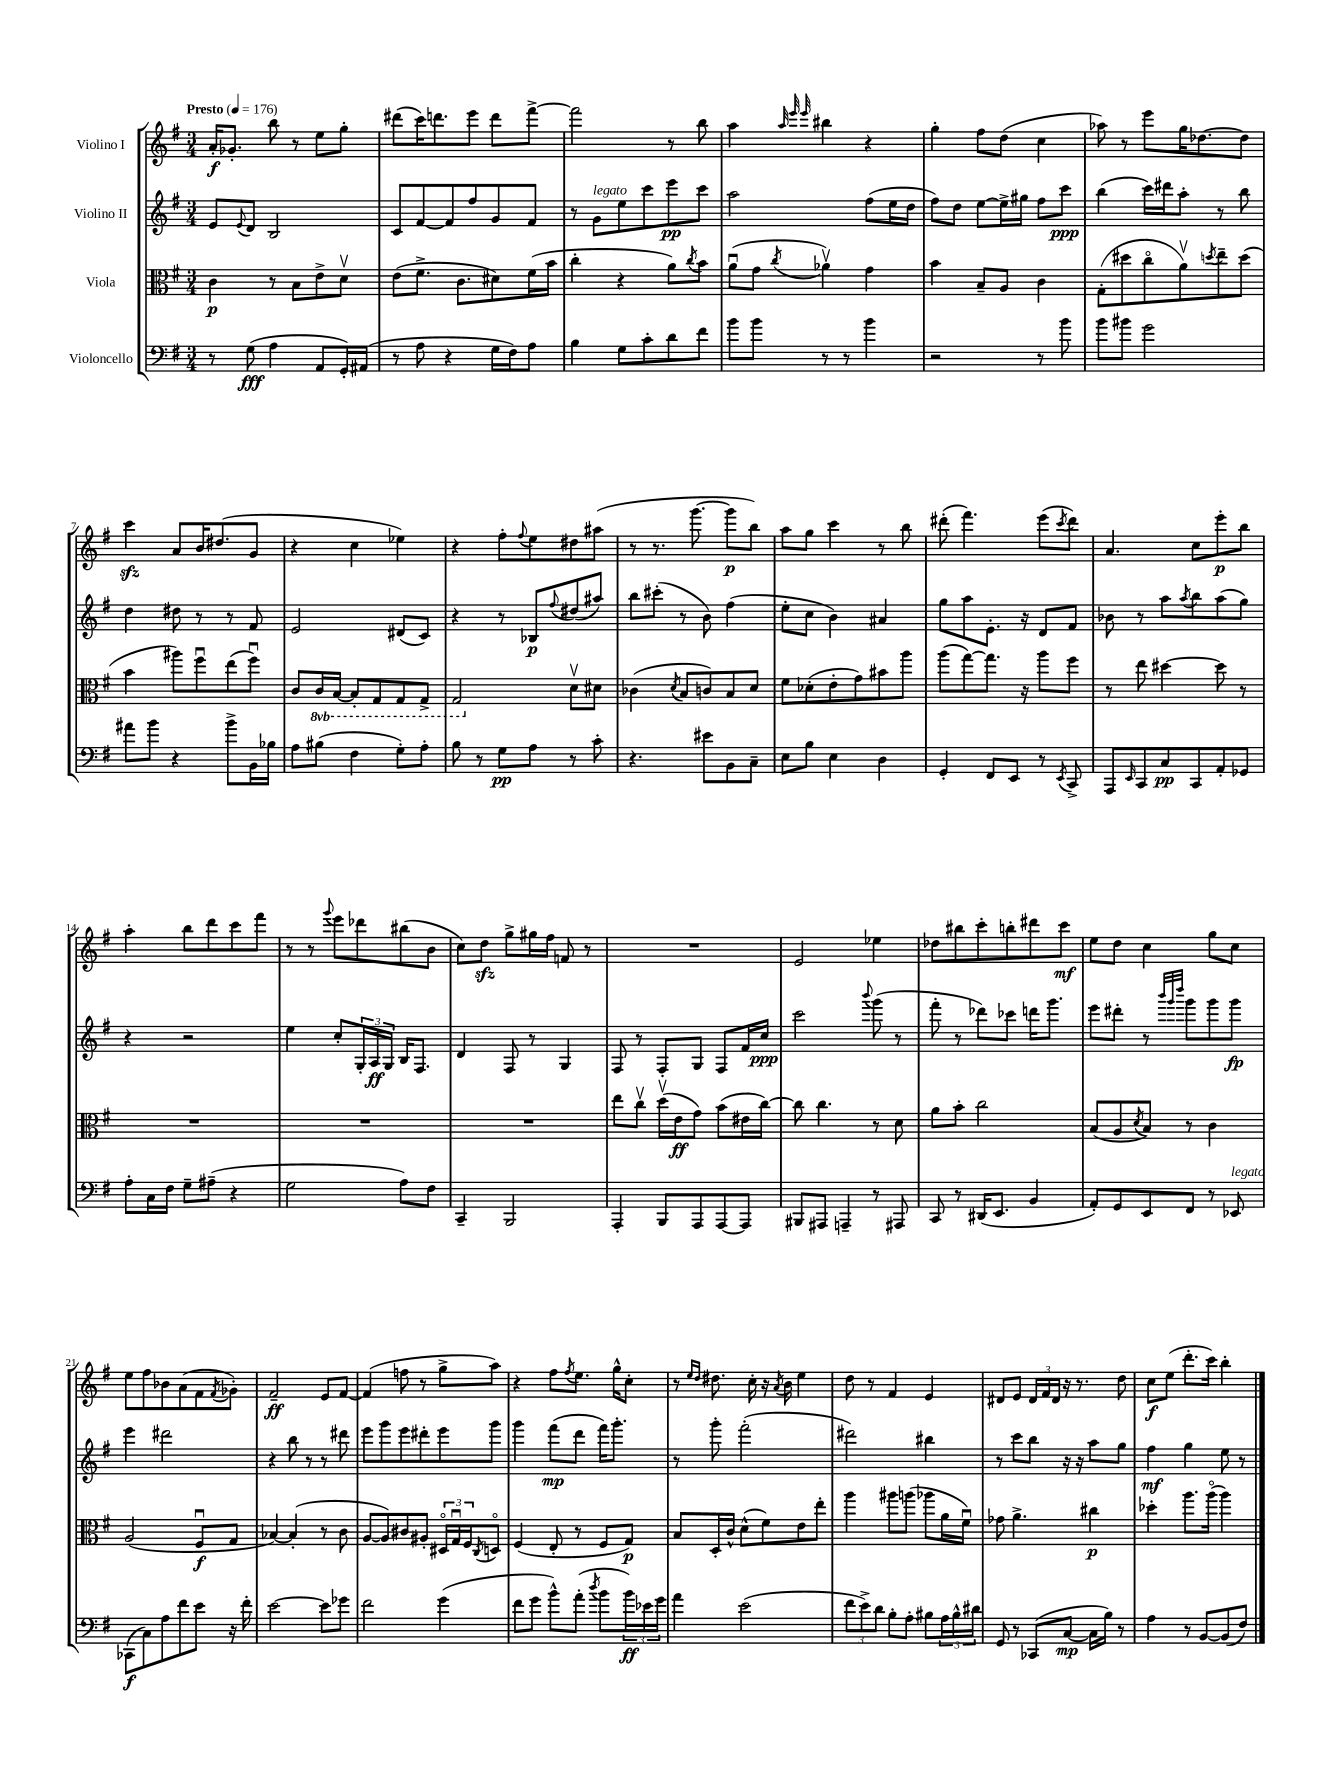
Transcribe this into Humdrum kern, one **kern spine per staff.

**kern	**dynam	**kern	**dynam	**kern	**dynam	**kern	**dynam
*part4	*part4	*part3	*part3	*part2	*part2	*part1	*part1
*staff4	*staff4	*staff3	*staff3	*staff2	*staff2	*staff1	*staff1
*I"Violoncello	*	*I"Viola	*	*I"Violino II	*	*I"Violino I	*
*clefF4	*	*clefC3	*	*clefG2	*	*clefG2	*
*k[f#]	*	*k[f#]	*	*k[f#]	*	*k[f#]	*
*M3/4	*	*M3/4	*	*M3/4	*	*M3/4	*
*MM176	*	*MM176	*	*MM176	*	*MM176	*
=1	=1	=1	=1	=1	=1	=1	=1
!	!	!	!	!	!	!LO:TX:a:B:t=Presto	!
8r	.	4c\	p	8e/L	.	16a'/KL	f
.	.	.	.	.	.	8.g-X'/J	.
.	.	.	.	8qqe/	.	.	.
(8G\	fff	.	.	8d/J	.	.	.
4A\	.	8r	.	2B/	.	8bb\	.
.	.	8B\L	.	.	.	8r	.
8AA/L	.	8e^\	.	.	.	8ee\L	.
16GG'/L)	.	8dv\J	.	.	.	8gg'\J	.
(16AA#X/JJ	.	.	.	.	.	.	.
=2	=2	=2	=2	=2	=2	=2	=2
8r	.	(8e\L	.	8c/L	.	(8ddd#X\L	.
8A\	.	8.f#^\J	.	[8f#/	.	16ccc\K)	.
.	.	.	.	.	.	8.dddn\	.
4r	.	.	.	8f#/]	.	.	.
.	.	8.c\L	.	.	.	.	.
.	.	.	.	8ff#/	.	8eee\J	.
16G\LL	.	8d#X\)	.	8g/	.	8ddd\L	.
16F#\J)	.	.	.	.	.	.	.
8A\J	.	(16f#\L	.	8f#/J	.	[8fff#^\J	.
.	.	16b\JJ	.	.	.	.	.
=3	=3	=3	=3	=3	=3	=3	=3
4B\	.	4cc'\	.	8r	.	2fff#\]	.
!	!	!	!	!LO:TX:a:i:t=legato	!	!	!
.	.	.	.	8g\L	.	.	.
8G\L	.	4r	.	8ee\	.	.	.
8c'\	.	.	.	8ccc\	.	.	.
8d\	.	8a\L)	.	8eee\	pp	8r	.
.	.	8qcc/	.	.	.	.	.
8f#\J	.	8b\J	.	8ccc\J	.	8bb\	.
=4	=4	=4	=4	=4	=4	=4	=4
8b\L	.	(8au\L	.	2aa\	.	4aa\	.
8b\J	.	8g\J	.	.	.	.	.
.	.	.	.	.	.	32qqaa/	.
.	.	.	.	.	.	32qqeee/	.
.	.	8qcc/	.	.	.	32qqeee/	.
8r	.	4a-Xv\)	.	.	.	4bb#X\	.
8r	.	.	.	.	.	.	.
4b\	.	4g\	.	(8ff#\L	.	4r	.
.	.	.	.	16ee\L	.	.	.
.	.	.	.	16dd\JJ	.	.	.
=5	=5	=5	=5	=5	=5	=5	=5
2r	.	4b\	.	8ff#\L)	.	4gg'\	.
.	.	.	.	8dd\J	.	.	.
.	.	8B~/L	.	[8ee\L	.	8ff#\L	.
.	.	8A/J	.	16ee^\L]	.	(8dd\J	.
.	.	.	.	16gg#X\JJ	.	.	.
8r	.	4c\	.	8ff#\L	.	4cc\	.
8b\	.	.	.	8ccc\J	ppp	.	.
=6	=6	=6	=6	=6	=6	=6	=6
8b\L	.	(8G'\L	.	(4bb\	.	8aa-X\)	.
8b#X\J	.	8dd#X\	.	.	.	8r	.
2g\	.	8cc\	.	16ccc\LL)	.	8eee\L	.
.	.	.	.	16ddd#X\J	.	.	.
.	.	8av\)	.	8aa'\J	.	16gg\K	.
.	.	.	.	.	.	[8.dd-X\	.
.	.	8qddn/	.	.	.	.	.
.	.	8ee~\	.	8r	.	.	.
.	.	(8dd\J	.	8bb\	.	8dd-\J]	.
!!LO:LB:g=z
=7	=7	=7	=7	=7	=7	=7	=7
8a#X\L	.	4b\	.	4dd\	.	4ccczz\	.
8b\J	.	.	.	.	.	.	.
4r	.	8aa#X\L)	.	8dd#X\	.	8a/L	.
.	.	8ff#u\	.	8r	.	16b/K	.
.	.	.	.	.	.	(8.dd#X/	.
8b^\L	.	(8ee\	.	8r	.	.	.
16BB\L	.	8ff#u\J)	.	8f#/	.	8g/J	.
16B-X\JJ	.	.	.	.	.	.	.
=8	=8	=8	=8	=8	=8	=8	=8
8A\L	.	8c/L	.	2e/	.	4r	.
*	*	*8ba	*	*	*	*	*
(8B#X\J	.	16C/L	.	.	.	.	.
.	.	[16BB/JJ	.	.	.	.	.
4F#\	.	8BB'/L]	.	.	.	4cc\	.
.	.	8GG/	.	.	.	.	.
8G'\L)	.	8GG/	.	(8d#X/L	.	4ee-X\)	.
8A'\J	.	8GG^/J	.	8c/J)	.	.	.
=9	=9	=9	=9	=9	=9	=9	=9
8B\	.	2GG/	.	4r	.	4r	.
8r	.	.	.	.	.	.	.
8G\L	pp	.	.	8r	.	8ff#'\L	.
.	.	.	.	.	.	8qqff#/	.
8A\J	.	.	.	8B-X/L	p	8ee\	.
.	.	.	.	8qqff#/	.	.	.
*	*	*X8ba	*	*	*	*	*
8r	.	8dv\L	.	(8dd#X/	.	8dd#X\	.
8c'\	.	8d#X\J	.	8aa#X/J)	.	(8aa#X\J	.
=10	=10	=10	=10	=10	=10	=10	=10
4.r	.	(4c-X\	.	8bb\L	.	8r	.
.	.	.	.	(8ccc#X'\J	.	8.r	.
.	.	8qd/	.	.	.	.	.
.	.	8B/L	.	8r	.	.	.
.	.	.	.	.	.	[8.ggg\	.
8e#X\L	.	8cn/)	.	8b\)	.	.	.
8BB\	.	8B/	.	(4ff#\	.	8ggg\L]	p
8C~\J	.	8d/J	.	.	.	8bb\J)	.
=11	=11	=11	=11	=11	=11	=11	=11
8E\L	.	8f#\L	.	8ee'\L	.	8aa\L	.
8B\J	.	(8d-X'\	.	8cc\J	.	8gg\J	.
4E\	.	8e'\	.	4b\)	.	4ccc\	.
.	.	8g\)	.	.	.	.	.
4D\	.	8b#X\	.	4a#X/	.	8r	.
.	.	8aa\J	.	.	.	8bb\	.
=12	=12	=12	=12	=12	=12	=12	=12
4GG'/	.	(8aa\L	.	8gg\L	.	(8ddd#X'\	.
.	.	[8gg\)	.	8aa\	.	4.fff#\)	.
8FF#/L	.	8.gg\J]	.	8.e'\J	.	.	.
8EE/J	.	.	.	.	.	.	.
.	.	16r	.	16r	.	.	.
8r	.	8aa\L	.	8d/L	.	(8eee\L	.
8qEE/	.	.	.	.	.	8qccc/	.
8CC^/	.	8ff#\J	.	8f#/J	.	8ddd#\J)	.
=13	=13	=13	=13	=13	=13	=13	=13
8AAA/L	.	8r	.	8b-X\	.	4.a/	.
16qqEE/	.	.	.	.	.	.	.
8CC/	.	8ee\	.	8r	.	.	.
8C/	pp	[4dd#X\	.	8aa\L	.	.	.
.	.	.	.	8qaa/	.	.	.
8CC/	.	.	.	8bb\	.	8cc\L	.
8AA'/	.	8dd#\]	.	(8aa\	.	8eee'\	p
8GG-X/J	.	8r	.	8gg\J)	.	8bb\J	.
!!LO:LB:g=z
=14	=14	=14	=14	=14	=14	=14	=14
8A'\L	.	2.r	.	4r	.	4aa'\	.
16C\L	.	.	.	.	.	.	.
16F#\JJ	.	.	.	.	.	.	.
8G~\L	.	.	.	2r	.	8bb\L	.
(8A#X~\J	.	.	.	.	.	8ddd\	.
4r	.	.	.	.	.	8ccc\	.
.	.	.	.	.	.	8fff#\J	.
=15	=15	=15	=15	=15	=15	=15	=15
2G\	.	2.r	.	4ee\	.	8r	.
.	.	.	.	.	.	8r	.
.	.	.	.	.	.	8qqggg/	.
.	.	.	.	8cc'/L	.	8eee\L	.
.	.	.	.	24G'/L	.	8ddd-X\	.
.	.	.	.	24A/	ff	.	.
.	.	.	.	24G/JJ	.	.	.
8A\L)	.	.	.	16B/KL	.	(8bb#X\	.
.	.	.	.	8.F#/J	.	.	.
8F#\J	.	.	.	.	.	8b\J	.
=16	=16	=16	=16	=16	=16	=16	=16
4CC~/	.	2.r	.	4d/	.	8cc\L)	.
.	.	.	.	.	.	8ddzz\J	.
2BBB/	.	.	.	8F#/	.	8gg^\L	.
.	.	.	.	8r	.	16gg#X\L	.
.	.	.	.	.	.	16ff#\JJ	.
.	.	.	.	4G/	.	8fn/	.
.	.	.	.	.	.	8r	.
=17	=17	=17	=17	=17	=17	=17	=17
4AAA'/	.	8ee\L	.	8F#/	.	2.r	.
.	.	8ccv\J	.	8r	.	.	.
8BBB/L	.	(16ddv\LL	.	8F#'/L	.	.	.
.	.	16e\J	ff	.	.	.	.
8AAA/	.	8g\J)	.	8G/J	.	.	.
[8AAA/	.	(8b\L	.	8F#/L	.	.	.
8AAA/J]	.	16e#X\L	.	16f#/L	.	.	.
.	.	[16cc\JJ)	.	16cc/JJ	ppp	.	.
=18	=18	=18	=18	=18	=18	=18	=18
8BBB#X/L	.	8cc\]	.	2ccc\	.	2e/	.
8AAA#X/J	.	4.cc\	.	.	.	.	.
4AAAn~/	.	.	.	.	.	.	.
.	.	.	.	8qqbbb/	.	.	.
8r	.	8r	.	(8ggg\	.	4ee-X\	.
8AAA#X/	.	8d\	.	8r	.	.	.
=19	=19	=19	=19	=19	=19	=19	=19
8CC/	.	8a\L	.	8fff#'\	.	8dd-X\L	.
8r	.	8b'\J	.	8r	.	8bb#X\	.
(16DD#X/KL	.	2cc\	.	8ddd-X\L)	.	8ccc'\	.
8.EE/J	.	.	.	.	.	.	.
.	.	.	.	8ccc-X\J	.	8bbn'\	.
4BB/	.	.	.	16dddn\KL	.	8ddd#X\	.
.	.	.	.	8.ggg\J	.	.	.
.	.	.	.	.	.	8ccc\J	mf
=20	=20	=20	=20	=20	=20	=20	=20
8AA'/L)	.	(8B/L	.	8eee\L	.	8ee\L	.
8GG/	.	8A/	.	8ddd#X'\J	.	8dd\J	.
.	.	8qd/	.	.	.	.	.
8EE/	.	8B/J)	.	8r	.	4cc\	.
.	.	.	.	32qqbbb/LLL	.	.	.
.	.	.	.	32qqggg/	.	.	.
.	.	.	.	32qqdddd/JJJ	.	.	.
8FF#/J	.	8r	.	8ggg\L	.	.	.
8r	.	4c\	.	8ggg\	.	8gg\L	.
!LO:TX:a:i:t=legato	!	!	!	!	!	!	!
8EE-X/	.	.	.	8ggg\J	fp	8cc\J	.
!!LO:LB:g=z
=21	=21	=21	=21	=21	=21	=21	=21
(8CC-X\L	f	(2A/	.	4eee\	.	8ee\L	.
8C\)	.	.	.	.	.	8ff#\	.
8A\	.	.	.	2ddd#X\	.	8b-X\	.
8f#\	.	.	.	.	.	(8a\	.
8e\J	.	8F#u/L	f	.	.	8f#\	.
.	.	.	.	.	.	8qf#/	.
16r	.	8G/J	.	.	.	8g-X'\J)	.
16f#'\	.	.	.	.	.	.	.
=22	=22	=22	=22	=22	=22	=22	=22
[2e\	.	[4B-X/)	.	4r	.	2f#~/	ff
.	.	(4B-'/]	.	8bb\	.	.	.
.	.	.	.	8r	.	.	.
8e\L]	.	8r	.	8r	.	8e/L	.
8g-X\J	.	8c\	.	8ddd#X\	.	[8f#/J	.
=23	=23	=23	=23	=23	=23	=23	=23
2f#\	.	[8A/L	.	8eee\L	.	(4f#/]	.
.	.	8A/])	.	8ggg\	.	.	.
.	.	8c#X/	.	8eee\	.	8ffn\	.
.	.	8A#X'/J	.	8ddd#X'\	.	8r	.
(4g\	.	24D#X/LL	.	8eee\	.	8gg^\L	.
.	.	24Gu/	.	.	.	.	.
.	.	24F#/J	.	.	.	.	.
.	.	8qC/	.	.	.	.	.
.	.	8Dn/J	.	8ggg\J	.	8aa\J)	.
=24	=24	=24	=24	=24	=24	=24	=24
8f#\L	.	(4F#/	.	4ggg\	.	4r	.
8g\J	.	.	.	.	.	.	.
8b^^\L)	.	8E'/	.	(8fff#\L	mp	8ff#\L	.
.	.	.	.	.	.	8qff#/	.
(8a'\J	.	8r	.	8ddd\J	.	8.ee\J	.
8qdd/	.	.	.	.	.	.	.
8b\L	.	8F#/L	.	16fff#\KL)	.	.	.
.	.	.	.	8.ggg'\J	.	16gg^^\KL	.
24b\L)	ff	8G/J)	p	.	.	8cc'\J	.
24e-X\	.	.	.	.	.	.	.
24g\JJ	.	.	.	.	.	.	.
=25	=25	=25	=25	=25	=25	=25	=25
4a\	.	8B/L	.	8r	.	8r	.
.	.	.	.	.	.	16qqee/LL	.
.	.	.	.	.	.	16qqdd/JJ	.
.	.	16D'/L	.	8ggg'\	.	8.dd#X\	.
.	.	16c^^/JJ	.	.	.	.	.
(2e\	.	(8d^^\L	.	(2fff#'\	.	.	.
.	.	.	.	.	.	16cc'\	.
.	.	8f#\)	.	.	.	16r	.
.	.	.	.	.	.	8qa/	.
.	.	.	.	.	.	16b\	.
.	.	8e\	.	.	.	4ee\	.
.	.	8ee'\J	.	.	.	.	.
=26	=26	=26	=26	=26	=26	=26	=26
12f#\L	.	4aa\	.	2ddd#X\)	.	8dd\	.
12e^\)	.	.	.	.	.	.	.
.	.	.	.	.	.	8r	.
12d\J	.	.	.	.	.	.	.
8B'\L	.	8aa#X\L	.	.	.	4f#/	.
8A'\J	.	(8aan\J	.	.	.	.	.
8B#X\L	.	8aa-X\L	.	4bb#X\	.	4e/	.
24A\L	.	16a\L	.	.	.	.	.
24B#^^\	.	.	.	.	.	.	.
.	.	16f#u\JJ)	.	.	.	.	.
24d#X\JJ	.	.	.	.	.	.	.
=27	=27	=27	=27	=27	=27	=27	=27
8GG/	.	8g-X\	.	8r	.	8d#X/L	.
8r	.	4.a^\	.	8ccc\L	.	8e/J	.
(8CC-X/L	.	.	.	8bb\J	.	24d#/LL	.
.	.	.	.	.	.	24f#/	.
.	.	.	.	.	.	24d#/JJ	.
[8C/J	mp	.	.	16r	.	16r	.
.	.	.	.	16r	.	8.r	.
16C\LL]	.	4cc#X\	p	8aa\L	.	.	.
16B\JJ)	.	.	.	.	.	.	.
8r	.	.	.	8gg\J	.	8dd\	.
=28	=28	=28	=28	=28	=28	=28	=28
4A\	.	4dd-X'\	.	4ff#\	mf	8cc\L	f
.	.	.	.	.	.	(8ee\J	.
8r	.	8.aa\L	.	4gg\	.	8.ddd'\L	.
[8BB/L	.	.	.	.	.	.	.
.	.	(16aa\Jk	.	.	.	16ccc\Jk)	.
(8BB/]	.	4aa\)	.	8ee\	.	4bb'\	.
8F#/J)	.	.	.	8r	.	.	.
==	==	==	==	==	==	==	==
*-	*-	*-	*-	*-	*-	*-	*-
